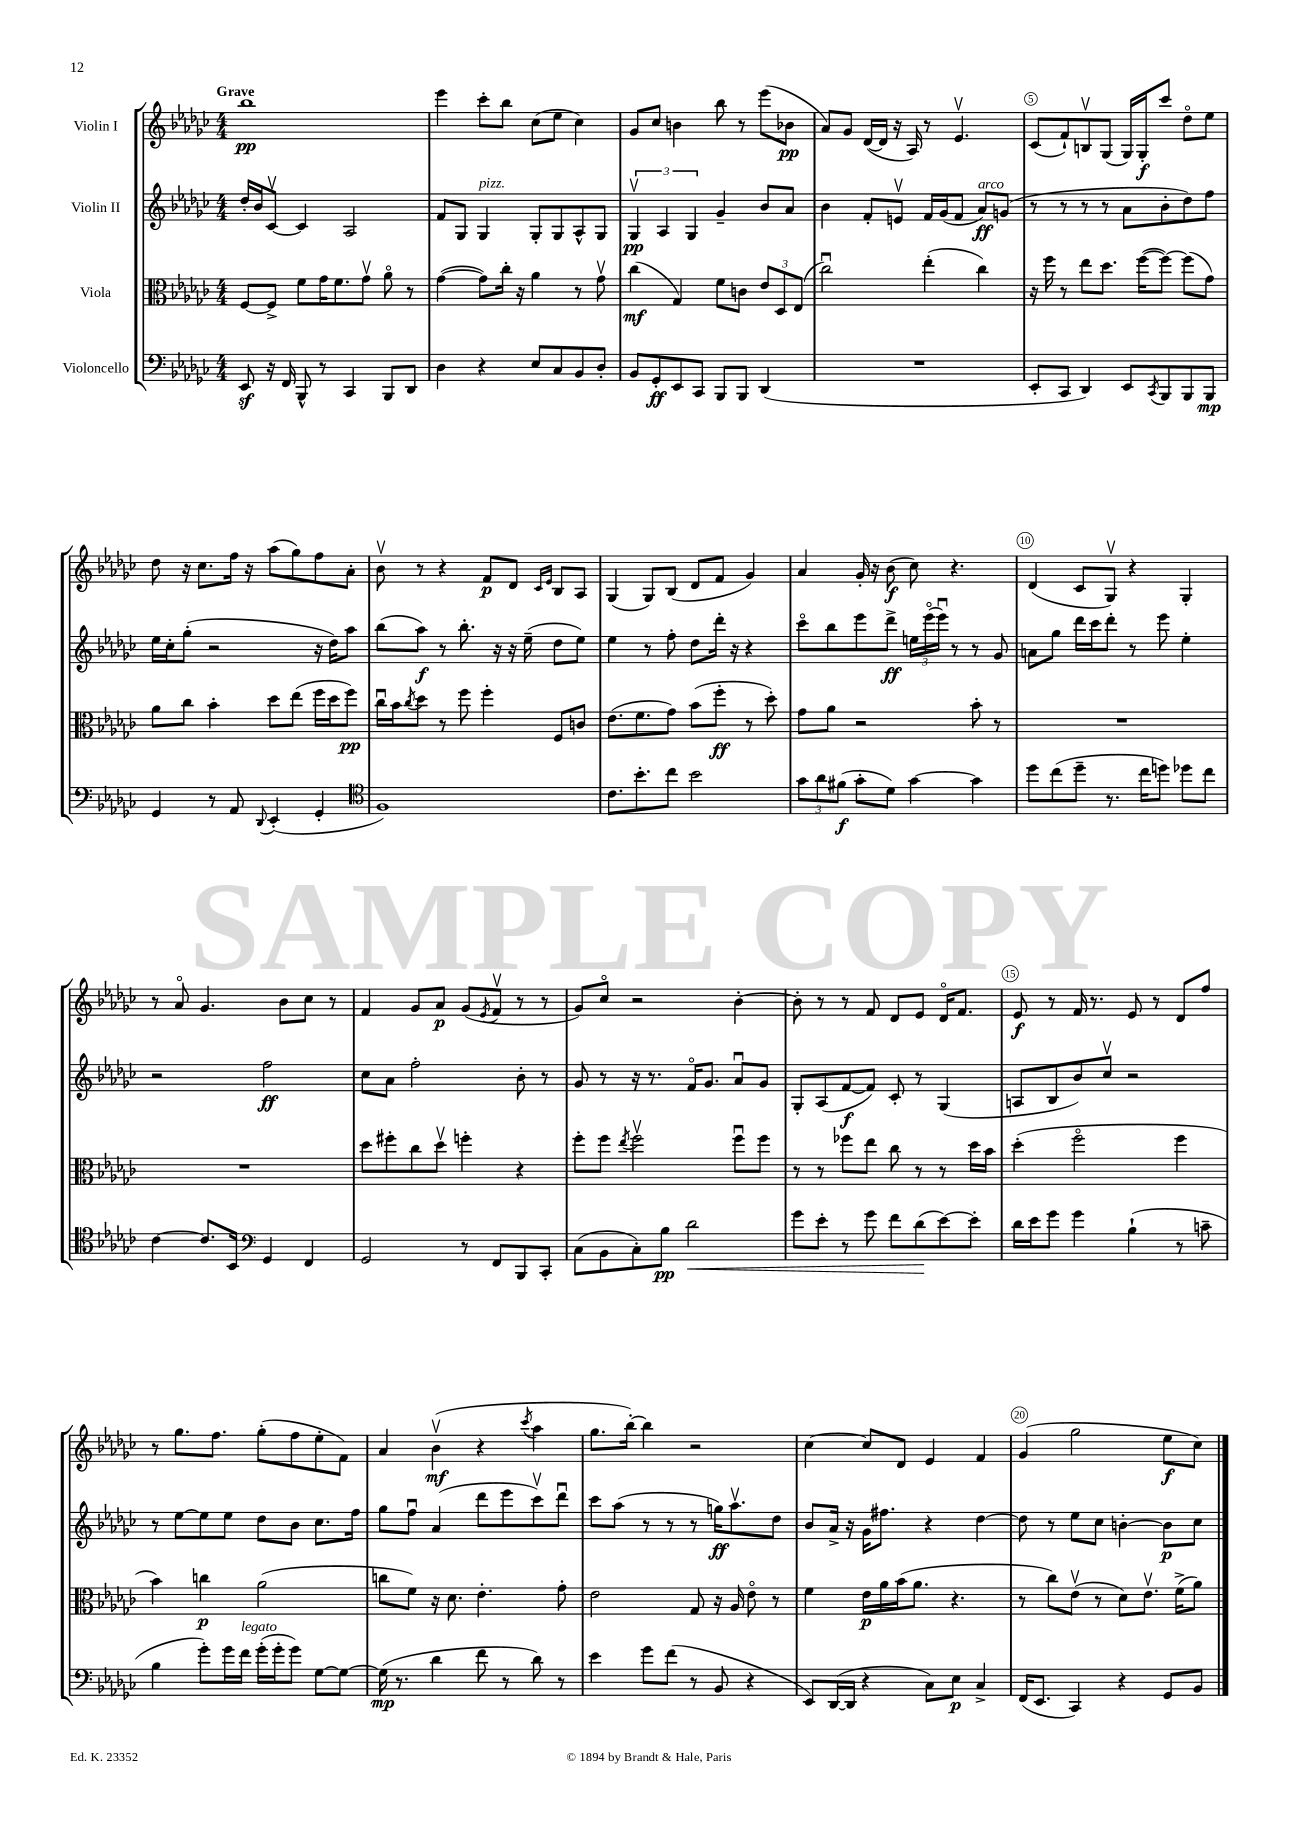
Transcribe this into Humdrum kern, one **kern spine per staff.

**kern	**kern	**kern	**kern
*staff4	*staff3	*staff2	*staff1
*clefF4	*clefC3	*clefG2	*clefG2
*k[b-e-a-d-g-c-]	*k[b-e-a-d-g-c-]	*k[b-e-a-d-g-c-]	*k[b-e-a-d-g-c-]
*M4/4	*M4/4	*M4/4	*M4/4
8EE-	[8F	16dd-'	1bb-
.	.	16b-	.
16r	8F^]	[8c-v	.
16FF	.	.	.
8BBB-^^	8f	4c-]	.
8r	16g-	.	.
.	8.f	.	.
4CC-	.	2A-	.
.	8g-v	.	.
8BBB-	8a-o	.	.
8DD-	8r	.	.
=	=	=	=
4D-	([4g-	8f	4eee-
.	.	8G-	.
4r	8g-])	4G-	8ccc-'
.	16cc-'	.	8bb-
.	16r	.	.
8E-	4a-	8G-'	(8cc-
8C-	.	8G-	8ee-
8BB-	8r	8A-^^	4cc-)
8D-'	8g-v	8G-	.
=	=	=	=
8BB-	(4cc-	6G-v	8g-
8GG-'	.	.	8cc-
.	.	6A-	.
8EE-	4G-)	.	4b
.	.	6G-	.
8CC-	.	.	.
8BBB-	8f	4g-~	8bb-
8BBB-	8c	.	8r
(4DD-	12e-	8b-	(8eee-
.	12D-	.	.
.	.	8a-	8b-
.	(12E-	.	.
=	=	=	=
1r	2cc-u)	4b-	8a-)
.	.	.	8g-
.	.	8f'	([16d-
.	.	.	16d-]
.	.	8ev	16r
.	.	.	16A-)
.	(4ee-'	16f	8r
.	.	(16g-	.
.	.	8f	4.e-v
.	4cc-)	8a-)	.
.	.	(8g	.
=	=	=	=
8EE-'	16r	8r	(8c-
.	16ff	.	.
8CC-	8r	8r	8f`)
4DD-)	8ee-	8r	8Bv
.	8.dd-	8r	(8G-
8EE-	.	8a-	16G-)
.	([16ff	.	16G-'
8qCC-	.	.	.
8BBB-	8ff_)	8b-'	8ccc-
8BBB-	(8ff]	8dd-)	8dd-o
8BBB-	8g-)	8ff	8ee-
=	=	=	=
4GG-	8a-	16ee-	8dd-
.	.	16cc-'	.
.	8cc-	(8gg-'	16r
.	.	.	8.cc-
8r	4b-'	2r	.
8AA-	.	.	16ff
.	.	.	16r
8qqDD-	.	.	.
(4EE-'	8dd-	.	(8aa-
.	(8ee-	.	8gg-)
4GG-'	16ff	16r	8ff
.	16dd-	16dd-)	.
.	8ff)	8aa-	8a-'
=	=	=	=
*clefC4	*	*	*
1F)	16cc-u	(8bb-	8b-v
.	16b-	.	.
.	8qcc-	.	.
.	8dd-	8aa-)	8r
.	8r	8r	4r
.	8ff	8.bb-'	.
.	4ff'	.	8f
.	.	16r	.
.	.	16r	8d-
.	.	(16ee-~	.
.	.	.	16qqc-
.	.	.	16qqe-
.	8F	8dd-	8B-
.	8c	8ee-)	8A-
=	=	=	=
8.c-	(8.e-	4ee-	(4G-
8.b-'	8.f	.	.
.	.	8r	8G-)
8cc-	8g-)	8ff'	(8B-
2b-	(8b-	8dd-	8d-
.	8ff'	16ddd-'	8f
.	.	16r	.
.	8r	4r	4g-)
.	8dd-')	.	.
=	=	=	=
12g-	8g-	8ccc-o	4a-
12a-	.	.	.
.	8a-	8bb-	.
(12f#	.	.	.
8g-'	2r	8eee-	16g-'
.	.	.	16r
8d-)	.	8ddd-^	(8b-
[4g-	.	24ee	8cc-)
.	.	(24eee-o	.
.	.	24eee-u)	.
.	.	8r	4.r
4g-]	8b-'	8r	.
.	8r	8g-	.
=	=	=	=
8dd-	1r	8a	(4d-
(8cc-	.	8gg-	.
8dd-~	.	16ddd-	8c-
.	.	16ccc-	.
8.r	.	8ddd-'	8G-v)
.	.	8r	4r
16cc-	.	.	.
8dd)	.	8eee-	.
8dd-	.	4ee-'	4G-'
8cc-	.	.	.
=	=	=	=
[4c-	1r	2r	8r
.	.	.	8a-o
8.c-]	.	.	4.g-
16BB-	.	.	.
*clefF4	*	*	*
4GG-	.	2ff	.
.	.	.	8b-
4FF	.	.	8cc-
.	.	.	8r
=	=	=	=
2GG-	8dd-	8cc-	4f
.	8ff#'	8a-	.
.	8cc-	2ff'	8g-
.	8dd-v	.	8a-
8r	4ff'	.	(8g-
.	.	.	8qe-
8FF	.	.	8fv
8BBB-	4r	8b-'	8r
8CC-'	.	8r	8r
=	=	=	=
(8C-	8ff'	8g-	8g-)
8BB-	8ff	8r	8cc-o
.	8qee-	.	.
8C-')	2ffv	16r	2r
.	.	8.r	.
8B-	.	.	.
2d-	.	16fo	.
.	.	8.g-	.
.	8ffu	8a-u	[4b-'
.	8ff	8g-	.
=	=	=	=
8g-	8r	8G-'	8b-']
8e-'	8r	(8A-	8r
8r	8ff-	[8f	8r
8g-	8ee-	8f])	8f
8f	8cc-	8c-'	8d-
(8d-	8r	8r	8e-
[8e-)	8r	(4G-	16d-o
.	.	.	8.f
8e-']	16dd-	.	.
.	16b-	.	.
=	=	=	=
16d-	(4dd-'	8A	8e-
16e-	.	.	.
8g-	.	8B-	8r
4g-	2ffo	8b-)	16f
.	.	.	8.r
.	.	8cc-v	.
(4B-`	.	2r	8e-
.	.	.	8r
8r	4ff	.	8d-
8c~	.	.	8ff
=	=	=	=
4B-	4b-)	8r	8r
.	.	[8ee-	8.gg-
8g-')	4cc	8ee-]	.
.	.	.	8.ff
16g-	.	8ee-	.
16f	.	.	.
(16g-'	(2a-	8dd-	(8gg-'
16g-'	.	.	.
8g-)	.	8b-	8ff
[8G-	.	8.cc-	8ee-'
8G-_	.	.	8f)
.	.	16ff	.
=	=	=	=
(16G-]	8cc	8gg-	4a-
8.r	.	.	.
.	8f)	8ffu	.
4d-	16r	(4a-	(4b-v
.	8.d-	.	.
8f	4.e-'	8ddd-	4r
8r	.	8eee-	.
.	.	.	8qccc-
8d-)	.	8ccc-v)	4aa-
8r	8g-'	8ddd-u	.
=	=	=	=
4e-	2e-	8ccc-	8.gg-
.	.	(8aa-	.
.	.	.	[16bb-')
8g-	.	8r	4bb-]
(8f	.	8r	.
8r	8G-	8r	2r
8BB-	16r	16gg)	.
.	16A-	8.aa-v	.
4r	8e-o	.	.
.	8r	8dd-	.
=	=	=	=
8EE-)	4f	8b-	[4cc-
([16DD-	.	16a-^	.
16DD-]	.	16r	.
4r	16e-	16g-	8cc-]
.	16a-	8.ff#	.
.	(16b-	.	8d-
.	8.a-	.	.
8C-)	.	4r	4e-
8E-	4.r	.	.
4C-^	.	[4dd-	4f
=	=	=	=
(16FF	8r	8dd-]	(4g-
8.EE-	.	.	.
.	8cc-)	8r	.
4CC-)	(8e-v	8ee-	2gg-
.	8r	8cc-	.
4r	8d-)	[4b'	.
.	8.e-v	.	.
8GG-	.	8b]	8ee-
.	(16f^	.	.
8BB-	8a-)	8cc-	8cc-)
==	==	==	==
*-	*-	*-	*-
